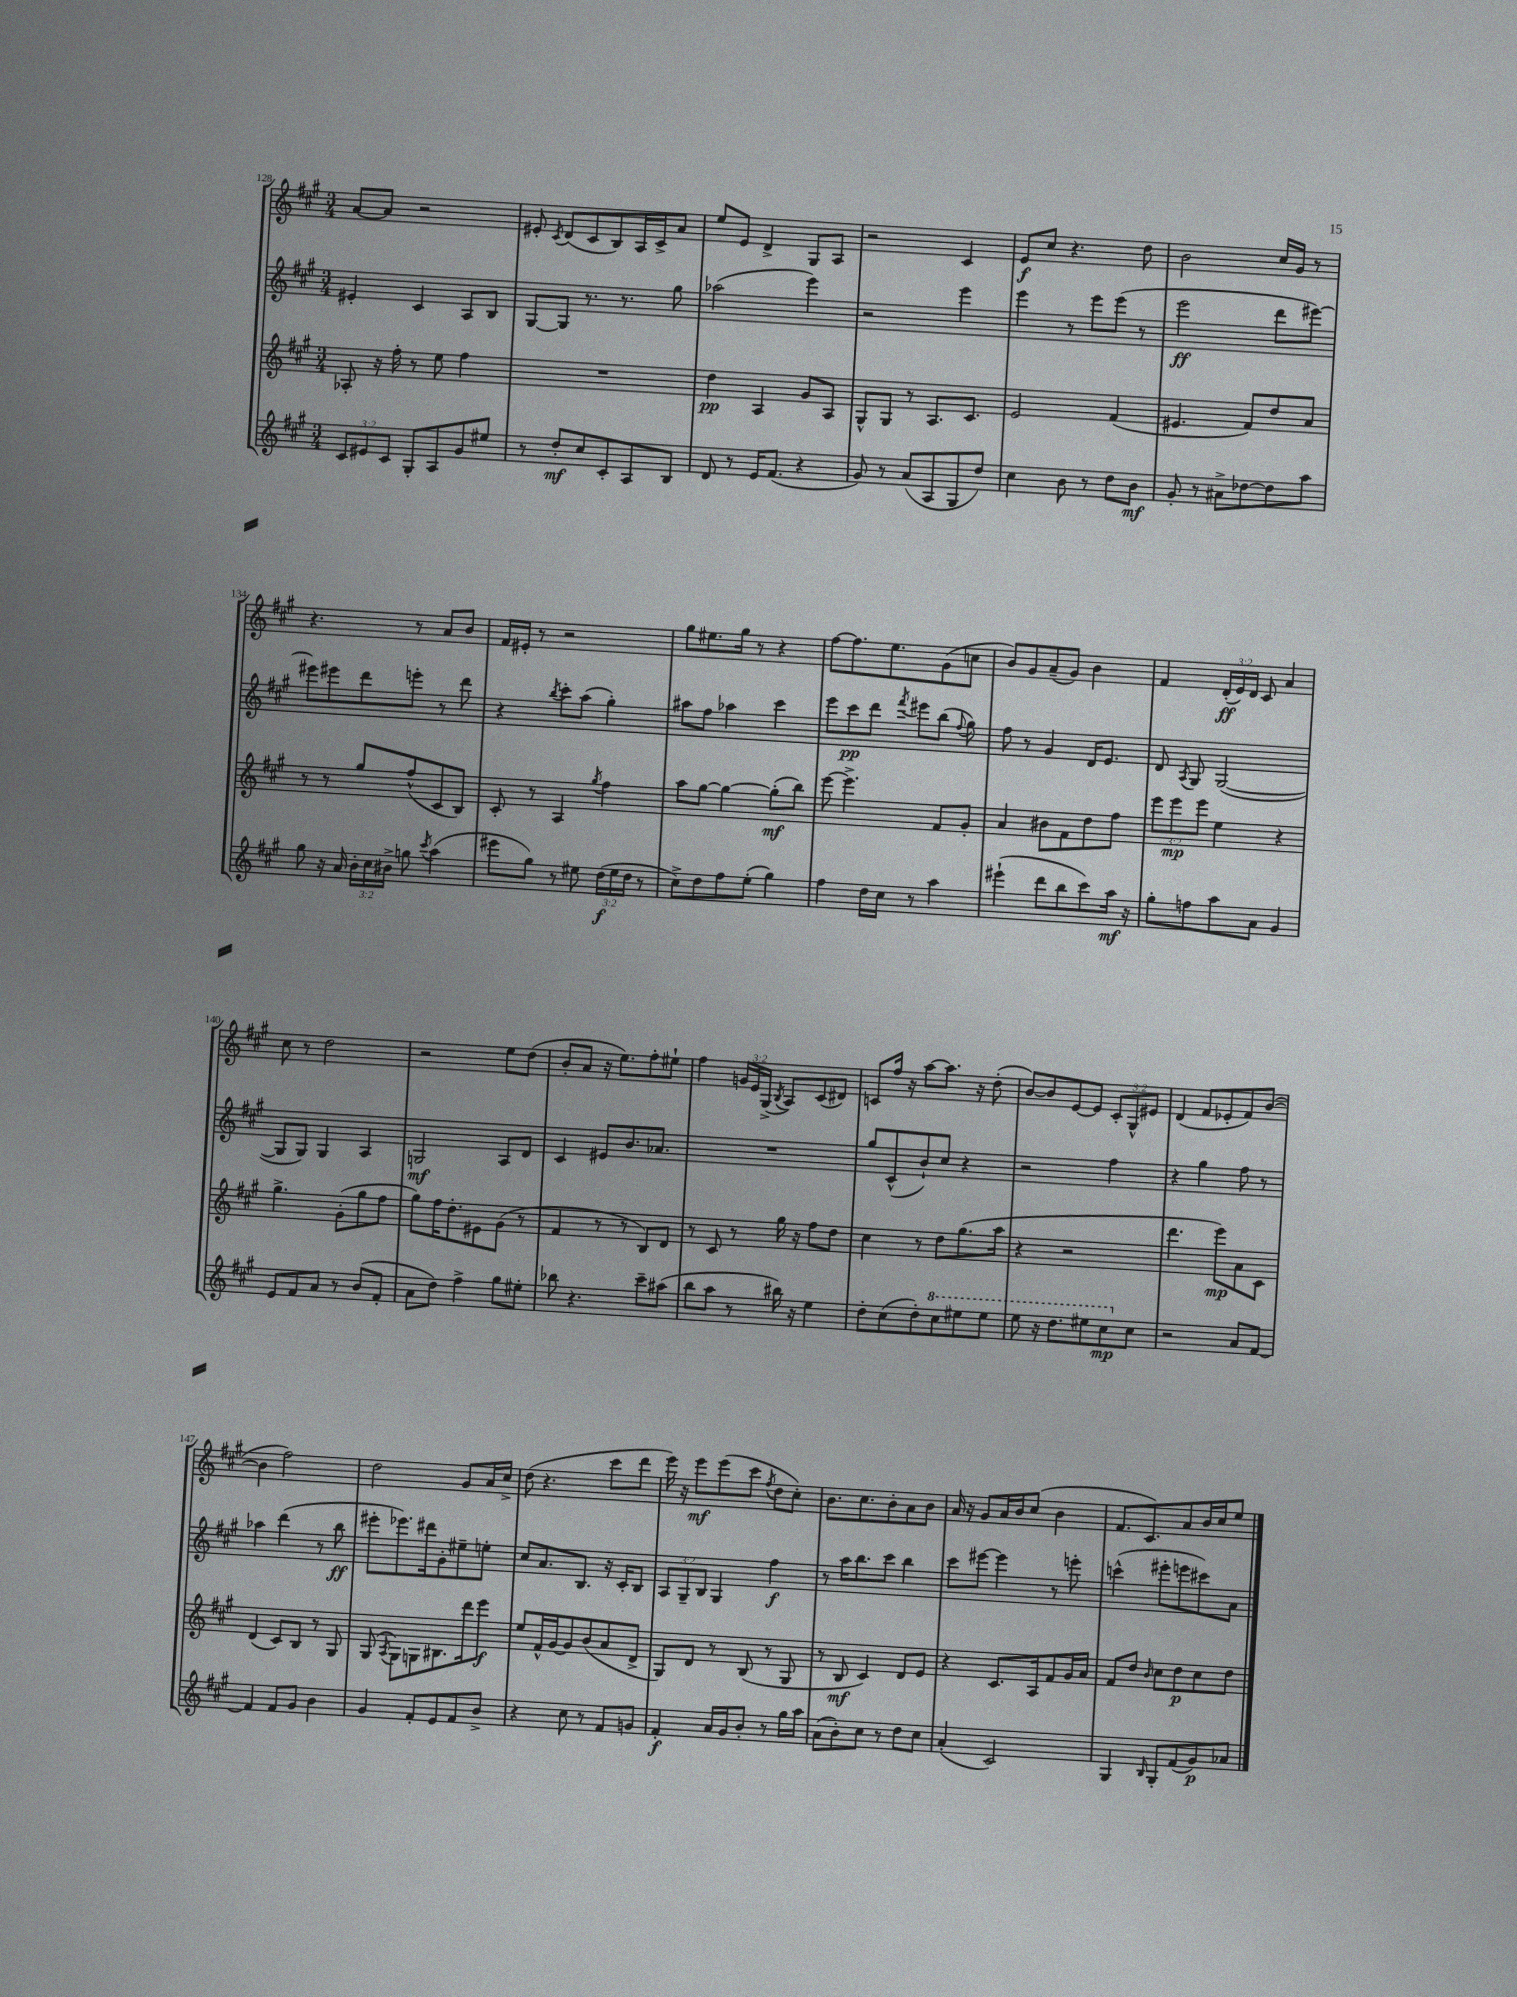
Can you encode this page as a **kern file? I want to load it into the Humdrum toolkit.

**kern	**dynam	**kern	**dynam	**kern	**dynam	**kern	**dynam
*part4	*part4	*part3	*part3	*part2	*part2	*part1	*part1
*staff4	*staff4	*staff3	*staff3	*staff2	*staff2	*staff1	*staff1
*clefG2	*	*clefG2	*	*clefG2	*	*clefG2	*
*k[f#c#g#]	*	*k[f#c#g#]	*	*k[f#c#g#]	*	*k[f#c#g#]	*
*M3/4	*	*M3/4	*	*M3/4	*	*M3/4	*
=128	=128	=128	=128	=128	=128	=128	=128
12c#/L	.	8A-X'/	.	4e#X'/	.	[8a/L	.
12e#X/	.	.	.	.	.	.	.
.	.	16r	.	.	.	8a/J]	.
12c#/J	.	.	.	.	.	.	.
.	.	16ff#'\	.	.	.	.	.
8G#'/L	.	8r	.	4c#/	.	2r	.
8A/	.	8ee\	.	.	.	.	.
8g#/	.	4ff#\	.	8A/L	.	.	.
8ee#X/J	.	.	.	8B/J	.	.	.
=129	=129	=129	=129	=129	=129	=129	=129
8r	.	2.r	.	[8G#/L	.	8e#X'/	.
.	.	.	.	.	.	8qc#/	.
8dd'/L	mf	.	.	8G#/J]	.	(8d/L	.
8cc#/	.	.	.	8.r	.	8c#/	.
8c#'/	.	.	.	.	.	8B/)	.
.	.	.	.	8.r	.	.	.
8A/	.	.	.	.	.	16A/L	.
.	.	.	.	.	.	16c#^/J	.
8B/J	.	.	.	8gg#\	.	8a/J	.
=130	=130	=130	=130	=130	=130	=130	=130
8d/	.	4dd\	pp	(2aa-X\	.	8ee/L	.
8r	.	.	.	.	.	8e/J	.
16e/KL	.	4A/	.	.	.	4d^/	.
(8.f#/J	.	.	.	.	.	.	.
4r	.	8g#/L	.	4eee\)	.	8G#/L	.
.	.	8A/J	.	.	.	8A/J	.
=131	=131	=131	=131	=131	=131	=131	=131
8g#/)	.	8G#^^/L	.	2r	.	2r	.
8r	.	8G#/J	.	.	.	.	.
(8a/L	.	8r	.	.	.	.	.
8A/	.	8.A/L	.	.	.	.	.
8G#/	.	.	.	4eee\	.	4c#/	.
.	.	8.c#/J	.	.	.	.	.
8dd/J)	.	.	.	.	.	.	.
=132	=132	=132	=132	=132	=132	=132	=132
4cc#\	.	2e/	.	4eee\	.	8e/L	f
.	.	.	.	.	.	8cc#/J	.
8b\	.	.	.	8r	.	4.r	.
8r	.	.	.	8eee\L	.	.	.
8dd\L	.	(4f#/	.	(8eee\J	.	.	.
8b\J	mf	.	.	8r	.	8dd\	.
=133	=133	=133	=133	=133	=133	=133	=133
8g#'/	.	4.e#X/	.	2eee\	ff	2b\	.
8r	.	.	.	.	.	.	.
8a#X^\L	.	.	.	.	.	.	.
[8dd-X\	.	8f#/L)	.	.	.	.	.
8dd-\]	.	8dd/	.	8ddd\L	.	16cc#/LL	.
.	.	.	.	.	.	16g#/JJ	.
8aa\J	.	8a/J	.	[8eee#X\J)	.	8r	.
!!LO:LB:g=z
=134	=134	=134	=134	=134	=134	=134	=134
8gg#\	.	8r	.	8eee#X\L]	.	4.r	.
16r	.	8r	.	8eee#X\	.	.	.
16a/	.	.	.	.	.	.	.
24b'\LL	.	8gg#/L	.	8ddd\	.	.	.
24cc#\	.	.	.	.	.	.	.
24b#X^\JJ	.	.	.	.	.	.	.
8ggn\	.	(8ff#^^/	.	8eeen'\J	.	8r	.
8qccc#/	.	.	.	.	.	.	.
(4aa\	.	8c#/	.	8r	.	8a/L	.
.	.	8B/J)	.	8ddd\	.	8b/J	.
=135	=135	=135	=135	=135	=135	=135	=135
8eee#X\L	.	8c#'/	.	4r	.	16f#/LL	.
.	.	.	.	.	.	16e#X'/JJ	.
8gg#\J)	.	8r	.	.	.	8r	.
.	.	.	.	8qbb/	.	.	.
8r	.	4A/	.	8ccc#'\L	.	2r	.
8ee#X\	.	.	.	(8aa\J	.	.	.
.	.	8qgg#/	.	.	.	.	.
(24dd\LL	f	4ff#\	.	4gg#'\)	.	.	.
24ee#\	.	.	.	.	.	.	.
24dd\JJ	.	.	.	.	.	.	.
8r	.	.	.	.	.	.	.
=136	=136	=136	=136	=136	=136	=136	=136
8cc#^\L)	.	8aa\L	.	8aa#X\L	.	8gg#\L	.
8dd\	.	[8gg#\J	.	8ff#\J	.	8.ee#X\	.
8ff#\	.	4gg#\_	.	4aa-X\	.	.	.
.	.	.	.	.	.	16gg#\Jk	.
(8ee'\J	.	.	.	.	.	8r	.
4gg#\)	.	(8gg#'\L]	mf	4ccc#\	.	4r	.
.	.	8bb\J)	.	.	.	.	.
=137	=137	=137	=137	=137	=137	=137	=137
4ff#\	.	[8eee\	.	8eee\L	.	[8ff#\L	.
.	.	4.eee^\]	.	8ccc#\	pp	8.ff#\]	.
16dd\LL	.	.	.	8ddd\J	.	.	.
16cc#\JJ	.	.	.	.	.	8.ee\	.
.	.	.	.	8qfff#/	.	.	.
8r	.	.	.	8eee#X\L	.	.	.
4aa\	.	8f#/L	.	(8bb\J	.	(8g#\	.
.	.	.	.	8qqff#/	.	.	.
.	.	8g#'/J	.	8gg#\)	.	8ccn\J	.
=138	=138	=138	=138	=138	=138	=138	=138
(4eee#X`\	.	4a/	.	8ff#\	.	8b/L)	.
.	.	.	.	8r	.	8g#/	.
8ddd\L	.	8b#X\L	.	4g#/	.	(8a~/	.
8bb\	.	8f#\	.	.	.	8g#/J)	.
8ccc#\)	.	8dd\	.	16d/KL	.	4b\	.
.	.	.	.	8.e/J	.	.	.
16aa\Jk	mf	8ff#\J	.	.	.	.	.
16r	.	.	.	.	.	.	.
=139	=139	=139	=139	=139	=139	=139	=139
8gg#'\L	.	12eee\L	.	8d/	.	4f#/	.
.	.	12eee\	mp	.	.	.	.
.	.	.	.	8qA/	.	.	.
8ffn\	.	.	.	8G#/	.	.	.
.	.	12eee\J	.	.	.	.	.
8aa\	.	4ee\	.	([2G#/	.	(24d'/LL	ff
.	.	.	.	.	.	24e/)	.
.	.	.	.	.	.	24d/JJ	.
8a\J	.	.	.	.	.	8c#/	.
4g#/	.	4r	.	.	.	4a/	.
!!LO:LB:g=z
=140	=140	=140	=140	=140	=140	=140	=140
8e/L	.	4.gg#^\	.	8G#/L]	.	8cc#\	.
8f#/	.	.	.	8G#/J)	.	8r	.
8a/J	.	.	.	4G#/	.	2dd\	.
8r	.	(8g#'\L	.	.	.	.	.
(8b/L	.	8gg#\	.	4A/	.	.	.
8f#'/J	.	8ff#\J	.	.	.	.	.
=141	=141	=141	=141	=141	=141	=141	=141
8a\L	.	8gg#\L)	.	2Gn/	mf	2r	.
8dd\J)	.	16ff#\K	.	.	.	.	.
.	.	8.dd'\	.	.	.	.	.
4ff#^\	.	.	.	.	.	.	.
.	.	8e#X\	.	.	.	.	.
8gg#\L	.	(8g#\J	.	8A/L	.	8ee\L	.
8ee#X'\J	.	8r	.	8d/J	.	(8dd\J	.
=142	=142	=142	=142	=142	=142	=142	=142
8bb-X\	.	4f#/	.	4c#/	.	8b'/L	.
4.r	.	.	.	.	.	8a/J	.
.	.	8r	.	8e#X/L	.	16r	.
.	.	.	.	.	.	8.ee\L)	.
.	.	8r	.	8.b/	.	.	.
8ccc#~\L	.	8B/L)	.	.	.	8ff#'\	.
.	.	.	.	8.a-X/J	.	.	.
(8aa#X\J	.	8d/J	.	.	.	8ee#X`\J	.
=143	=143	=143	=143	=143	=143	=143	=143
8bb\L	.	8r	.	2.r	.	4ff#\	.
8aa\J	.	8c#/	.	.	.	.	.
8r	.	8r	.	.	.	24gn/LL	.
.	.	.	.	.	.	24e/	.
.	.	.	.	.	.	(24G#^/JJ	.
.	.	.	.	.	.	8qB/	.
16bb#X\)	.	16gg#\	.	.	.	8A/L)	.
16r	.	16r	.	.	.	.	.
4ee\	.	8ff#\L	.	.	.	(8c#/	.
.	.	8dd\J	.	.	.	8d#X/J)	.
=144	=144	=144	=144	=144	=144	=144	=144
8dd'\L	.	4cc#\	.	8gg#/L	.	8cn/L	.
(8cc#\	.	.	.	(8c#^^/	.	16ff#/Jk	.
.	.	.	.	.	.	16r	.
8dd'\)	.	8r	.	8b`/)	.	[8aa\L	.
*8va	*	*	*	*	*	*	*
8ccc#\	.	8dd\L	.	8cc#/J	.	8.aa\J]	.
8eee#X\	.	(8.gg#\	.	4r	.	.	.
.	.	.	.	.	.	16r	.
8eee#\J	.	.	.	.	.	(8dd'\	.
.	.	16aa\Jk	.	.	.	.	.
=145	=145	=145	=145	=145	=145	=145	=145
8eee\	.	4r	.	2r	.	[8b/L)	.
16r	.	.	.	.	.	8b/]	.
8.ddd\L	.	.	.	.	.	.	.
.	.	2r	.	.	.	[8e/	.
8eee#X\	.	.	.	.	.	8e/J]	.
8ccc#\	mp	.	.	4ff#\	.	12c#'/L	.
.	.	.	.	.	.	12G#^^/	.
*X8va	*	*	*	*	*	*	*
8cc#\J	.	.	.	.	.	.	.
.	.	.	.	.	.	12e#X/J	.
=146	=146	=146	=146	=146	=146	=146	=146
2r	.	4.ddd\	.	4r	.	(4d/	.
.	.	.	.	4gg#\	.	8f#/L	.
.	.	8eee\L)	mp	.	.	8e-X'/	.
8a/L	.	8a\	.	8ff#\	.	8f#/)	.
[8f#/J	.	8c#\J	.	8r	.	([8b/J	.
!!LO:LB:g=z
=147	=147	=147	=147	=147	=147	=147	=147
4f#/]	.	(4d/	.	4aa-X\	.	4b\]	.
8f#/L	.	8c#/L)	.	(4ddd\	.	2ff#\)	.
8g#/J	.	8B/J	.	.	.	.	.
4b\	.	8r	.	8r	.	.	.
.	.	8G#/	.	8bb\	ff	.	.
=148	=148	=148	=148	=148	=148	=148	=148
4g#/	.	(8G#/	.	8eee#X'\L	.	2dd\	.
.	.	8qA/	.	.	.	.	.
.	.	8G#\L)	.	8.eee-X\)	.	.	.
8f#'/L	.	8Gn\	.	.	.	.	.
.	.	.	.	16ddd#X\k	.	.	.
8e/	.	8.B#X\	.	8g#'\	.	.	.
8f#/	.	.	.	8ee#X~\	.	8g#/L	.
.	.	16ddd\k	.	.	.	.	.
8b^/J	.	8eee\J	f	8een'\J	.	16a/L	.
.	.	.	.	.	.	16cc#^/JJ	.
=149	=149	=149	=149	=149	=149	=149	=149
4r	.	8ee/L	.	8cc#/L	.	(8dd\	.
.	.	16f#^^/L	.	8.a/	.	4.r	.
.	.	[16g#/J	.	.	.	.	.
8cc#\	.	8g#/]	.	.	.	.	.
.	.	.	.	8.B/J	.	.	.
8r	.	(8b/	.	.	.	.	.
8f#/L	.	8a/	.	16r	.	8ccc#\L	.
.	.	.	.	16c#'/KL	.	.	.
8gn/J	.	8d^/J	.	8B/J	.	8ddd\J	.
=150	=150	=150	=150	=150	=150	=150	=150
4f#'/	f	8G#/L)	.	12A/L	.	16eee\)	.
.	.	.	.	.	.	16r	.
.	.	.	.	12G#~/	.	.	.
.	.	8d/J	.	.	.	8eee\L	mf
.	.	.	.	12B/J	.	.	.
16a/LL	.	8r	.	4G#/	.	(8eee\	.
16g#/J	.	.	.	.	.	.	.
8b'/J	.	(8B/	.	.	.	8ccc#\J	.
.	.	.	.	.	.	8qff#/	.
8r	.	8r	.	4ff#\	f	8dd\L	.
16gg#\LL	.	8G#/	.	.	.	8cc#'\J)	.
16aa\JJ	.	.	.	.	.	.	.
=151	=151	=151	=151	=151	=151	=151	=151
(8a\L	.	8r	.	8r	.	8.b\L	.
8b'\)	.	8B/	mf	16aa\KL	.	.	.
.	.	.	.	8.bb\	.	8.cc#\	.
8cc#\J	.	4c#/)	.	.	.	.	.
8r	.	.	.	8ccc#\J	.	8b'\	.
8dd\L	.	8d/L	.	4bb\	.	8a\	.
8cc#\J	.	8e/J	.	.	.	8b\J	.
=152	=152	=152	=152	=152	=152	=152	=152
(4a'/	.	4r	.	8ccc#\L	.	16a/	.
.	.	.	.	.	.	16r	.
.	.	.	.	[8eee#X\J	.	8g#/L	.
2c#/)	.	8.c#/L	.	4eee#\]	.	16a/L	.
.	.	.	.	.	.	16b/J	.
.	.	.	.	.	.	(8cc#/J	.
.	.	16A/k	.	.	.	.	.
.	.	8f#/	.	8r	.	4b\	.
.	.	16g#/L	.	8eeen'\	.	.	.
.	.	16a/JJ	.	.	.	.	.
=153	=153	=153	=153	=153	=153	=153	=153
4G#/	.	8f#/L	.	(4cccn^^\	.	8.f#/L	.
.	.	8dd/J	.	.	.	.	.
.	.	.	.	.	.	8.c#/)	.
16qqB/	.	16qqb/	.	.	.	.	.
8G#'/L	.	8cc#\L	.	8eee#X'\L	.	.	.
(8f#/	.	8dd\	p	8eeen\	.	8a/	.
8g#/)	p	8cc#\	.	8ccc#X\)	.	16b/L	.
.	.	.	.	.	.	16cc#/J	.
8a-X/J	.	8dd\J	.	8a\J	.	8ee/J	.
==	==	==	==	==	==	==	==
*-	*-	*-	*-	*-	*-	*-	*-
